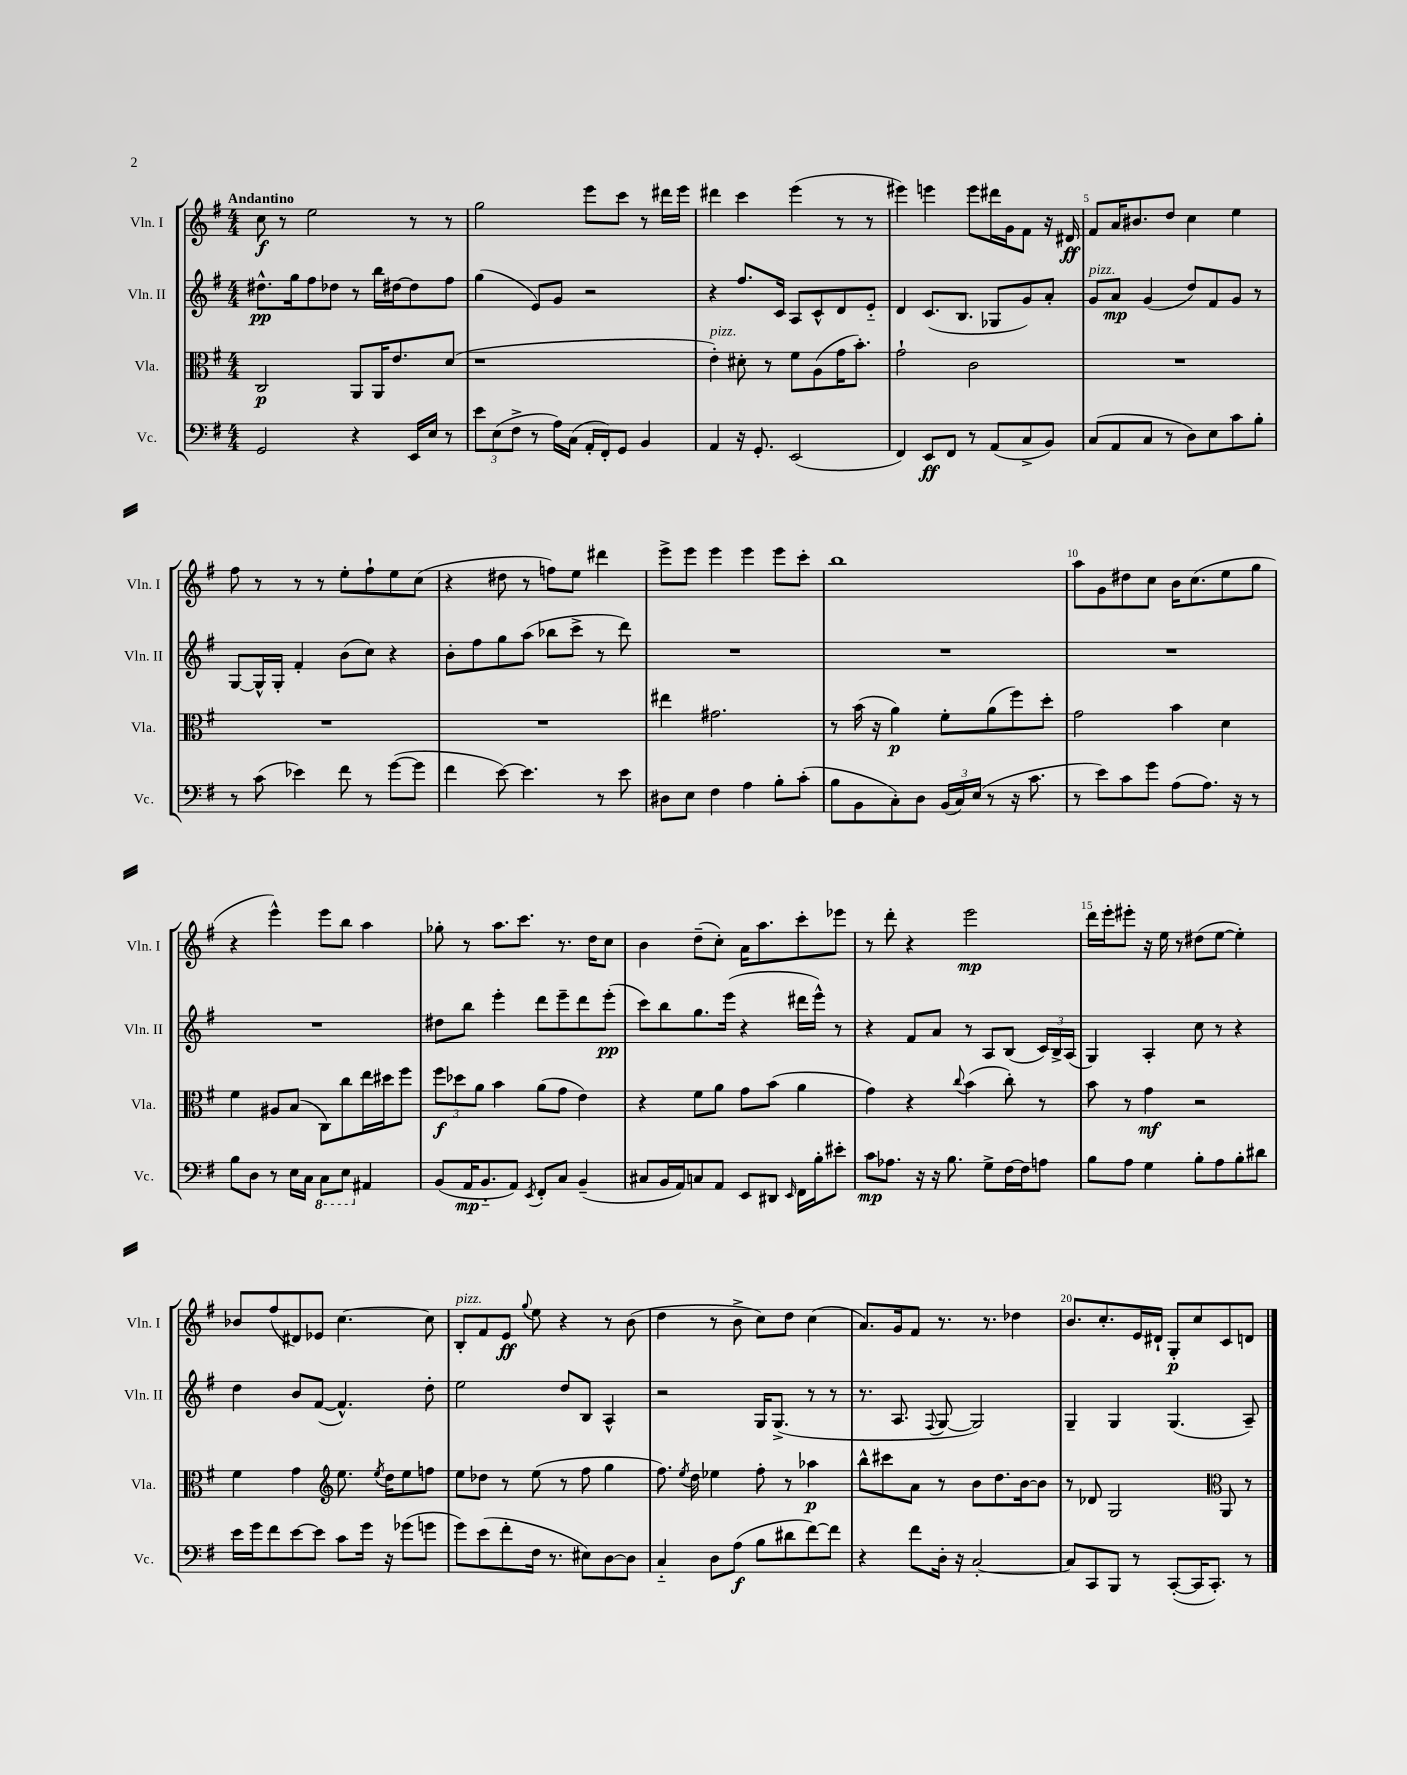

**kern	**dynam	**kern	**dynam	**kern	**dynam	**kern	**dynam
*part4	*part4	*part3	*part3	*part2	*part2	*part1	*part1
*staff4	*staff4	*staff3	*staff3	*staff2	*staff2	*staff1	*staff1
*I"Vc.	*	*I"Vla.	*	*I"Vln. II	*	*I"Vln. I	*
*I'Vc.	*	*I'Vla.	*	*I'Vln. II	*	*I'Vln. I	*
*clefF4	*	*clefC3	*	*clefG2	*	*clefG2	*
*k[f#]	*	*k[f#]	*	*k[f#]	*	*k[f#]	*
*M4/4	*	*M4/4	*	*M4/4	*	*M4/4	*
=1	=1	=1	=1	=1	=1	=1	=1
!	!	!	!	!	!	!LO:TX:a:B:t=Andantino	!
2GG/	.	2C/	p	8.dd#X^^\L	pp	8cc\	f
.	.	.	.	.	.	8r	.
.	.	.	.	16gg\k	.	.	.
.	.	.	.	8ff#\	.	2ee\	.
.	.	.	.	8dd-X\J	.	.	.
4r	.	8AA/L	.	8r	.	.	.
.	.	16AA/K	.	16bb\LL	.	.	.
.	.	8.e/	.	[16dd#X\J	.	.	.
16EE/LL	.	.	.	8dd#\]	.	8r	.
16E/JJ	.	.	.	.	.	.	.
8r	.	(8d/J	.	8ff#\J	.	8r	.
=2	=2	=2	=2	=2	=2	=2	=2
12e\L	.	1r	.	(4gg\	.	2gg\	.
(12E\	.	.	.	.	.	.	.
12F#^\J	.	.	.	.	.	.	.
8r	.	.	.	8e/L)	.	.	.
16A\LL)	.	.	.	8g/J	.	.	.
(16C\JJ	.	.	.	.	.	.	.
16AA'/LL	.	.	.	2r	.	8eee\L	.
16FF#'/J)	.	.	.	.	.	.	.
8GG/J	.	.	.	.	.	8ccc\J	.
4BB/	.	.	.	.	.	8r	.
.	.	.	.	.	.	16ddd#X\LL	.
.	.	.	.	.	.	16eee\JJ	.
=3	=3	=3	=3	=3	=3	=3	=3
!	!	!LO:TX:a:i:t=pizz.	!	!	!	!	!
4AA/	.	4e'\)	.	4r	.	4ddd#X\	.
16r	.	8d#X'\	.	8.ff#/L	.	4ccc\	.
8.GG'/	.	.	.	.	.	.	.
.	.	8r	.	.	.	.	.
.	.	.	.	16c/Jk	.	.	.
(2EE/	.	8f#\L	.	8A/L	.	(4eee\	.
.	.	(8A\	.	8c^^/	.	.	.
.	.	16g\K	.	8d/	.	8r	.
.	.	8.b'\J)	.	.	.	.	.
.	.	.	.	8e/J	.	8r	.
=4	=4	=4	=4	=4	=4	=4	=4
4FF#/)	.	2g`\	.	4d/	.	4eee#X\)	.
8EE/L	ff	.	.	(8.c/L	.	4eeen\	.
8FF#/J	.	.	.	.	.	.	.
.	.	.	.	8.B/J	.	.	.
8r	.	2c\	.	.	.	8eee\L	.
(8AA/L	.	.	.	8G-X/L	.	16ddd#X\L	.
.	.	.	.	.	.	16g\J	.
8C^/	.	.	.	8g/)	.	8f#\J	.
8BB/J)	.	.	.	8a'/J	.	16r	.
.	.	.	.	.	.	16d#X/	ff
=5	=5	=5	=5	=5	=5	=5	=5
!	!	!	!	!LO:TX:a:i:t=pizz.	!	!	!
(8C/L	.	1r	.	8g/L	.	8f#/L	.
8AA/	.	.	.	8a/J	mp	16a/K	.
.	.	.	.	.	.	8.b#X/	.
8C/J	.	.	.	(4g/	.	.	.
8r	.	.	.	.	.	8dd/J	.
8D\L)	.	.	.	8dd/L)	.	4cc\	.
8E\	.	.	.	8f#/	.	.	.
8c\	.	.	.	8g/J	.	4ee\	.
8B'\J	.	.	.	8r	.	.	.
!!LO:LB:g=z
=6	=6	=6	=6	=6	=6	=6	=6
8r	.	1r	.	[8G/L	.	8ff#\	.
(8c\	.	.	.	16G^^/L]	.	8r	.
.	.	.	.	16G'/JJ	.	.	.
4e-X\)	.	.	.	4f#'/	.	8r	.
.	.	.	.	.	.	8r	.
8f#\	.	.	.	(8b\L	.	8ee'\L	.
8r	.	.	.	8cc\J)	.	8ff#`\	.
([8g\L	.	.	.	4r	.	8ee\	.
8g\J]	.	.	.	.	.	(8cc\J	.
=7	=7	=7	=7	=7	=7	=7	=7
4f#\	.	1r	.	8b'\L	.	4r	.
.	.	.	.	8ff#\	.	.	.
[8e\)	.	.	.	8gg\	.	8dd#X\	.
4.e\]	.	.	.	(8aa\J	.	8r	.
.	.	.	.	8bb-X\L	.	8ffn\L)	.
.	.	.	.	8ccc^\J	.	8ee\J	.
8r	.	.	.	8r	.	4ddd#X\	.
8e\	.	.	.	8ddd\)	.	.	.
=8	=8	=8	=8	=8	=8	=8	=8
8D#X\L	.	4ee#X\	.	1r	.	8eee^\L	.
8E\J	.	.	.	.	.	8eee\J	.
4F#\	.	2.g#X\	.	.	.	4eee\	.
4A\	.	.	.	.	.	4eee\	.
8B'\L	.	.	.	.	.	8eee\L	.
(8c'\J	.	.	.	.	.	8ccc'\J	.
=9	=9	=9	=9	=9	=9	=9	=9
8B\L	.	8r	.	1r	.	1bb	.
8BB\	.	(16b\	.	.	.	.	.
.	.	16r	.	.	.	.	.
8C'\)	.	4a\)	p	.	.	.	.
8D\J	.	.	.	.	.	.	.
(24BB/LL	.	8f#'\L	.	.	.	.	.
24C/)	.	.	.	.	.	.	.
(24E/JJ	.	.	.	.	.	.	.
8r	.	(8a\	.	.	.	.	.
16r	.	8ff#\)	.	.	.	.	.
8.c\	.	.	.	.	.	.	.
.	.	8dd'\J	.	.	.	.	.
=10	=10	=10	=10	=10	=10	=10	=10
8r	.	2g\	.	1r	.	8aa\L	.
8e\L)	.	.	.	.	.	8g\	.
8c\	.	.	.	.	.	8dd#X\	.
8g\J	.	.	.	.	.	8cc\J	.
(8A\L	.	4b\	.	.	.	16b\KL	.
.	.	.	.	.	.	(8.cc\	.
8.A\J)	.	.	.	.	.	.	.
.	.	4d\	.	.	.	8ee\	.
16r	.	.	.	.	.	.	.
8r	.	.	.	.	.	8gg\J	.
!!LO:LB:g=z
=11	=11	=11	=11	=11	=11	=11	=11
8B\L	.	4f#\	.	1r	.	4r	.
8D\J	.	.	.	.	.	.	.
8r	.	8A#X/L	.	.	.	4eee^^\)	.
16E\LL	.	(8B/J	.	.	.	.	.
16C\JJ	.	.	.	.	.	.	.
*8ba	*	*	*	*	*	*	*
8CC\L	.	8C\L)	.	.	.	8eee\L	.
8EE\J	.	8cc\	.	.	.	8bb\J	.
*X8ba	*	*	*	*	*	*	*
4AA#X/	.	16ee\L	.	.	.	4aa\	.
.	.	16dd#X\J	.	.	.	.	.
.	.	8ff#\J	.	.	.	.	.
=12	=12	=12	=12	=12	=12	=12	=12
(8BB/L	.	12ff#\L	f	8dd#X\L	.	8gg-X'\	.
.	.	12dd-X\	.	.	.	.	.
16AA/K	mp	.	.	8bb\J	.	8r	.
.	.	12a\J	.	.	.	.	.
8.BB/	.	.	.	.	.	.	.
.	.	4b\	.	4eee'\	.	8.aa\L	.
8AA/J)	.	.	.	.	.	.	.
.	.	.	.	.	.	8.ccc\J	.
8qEE/	.	.	.	.	.	.	.
8FF#'/L	.	(8a\L	.	8ddd\L	.	.	.
8C/J	.	8g\J	.	8eee~\	.	8.r	.
(4BB~/	.	4e\)	.	8ddd\	.	.	.
.	.	.	.	.	.	16dd\KL	.
.	.	.	.	(8eee'\J	pp	8cc\J	.
=13	=13	=13	=13	=13	=13	=13	=13
8C#X/L	.	4r	.	8ccc\L)	.	4b\	.
16BB/L	.	.	.	8bb\	.	.	.
16AA/J)	.	.	.	.	.	.	.
8Cn/	.	8f#\L	.	8.gg\	.	(8dd~\L	.
8AA/J	.	8a\J	.	.	.	8cc'\J)	.
.	.	.	.	(16eee\Jk	.	.	.
8EE/L	.	8g\L	.	4r	.	16a\KL	.
.	.	.	.	.	.	8.aa\	.
8DD#X/J	.	(8b\J	.	.	.	.	.
16qqEE/	.	.	.	.	.	.	.
16FF#\LL	.	4a\	.	16ddd#X\LL	.	8ccc'\	.
16B'\J	.	.	.	16eee^^\JJ)	.	.	.
8e#X'\J	.	.	.	8r	.	8eee-X\J	.
=14	=14	=14	=14	=14	=14	=14	=14
8c\L	mp	4g\)	.	4r	.	8r	.
8.A-X\J	.	.	.	.	.	8ddd'\	.
.	.	4r	.	8f#/L	.	4r	.
16r	.	.	.	.	.	.	.
16r	.	.	.	8a/J	.	.	.
8.B\	.	.	.	.	.	.	.
.	.	8qqcc/	.	.	.	.	.
.	.	(4b\	.	8r	.	2eee\	mp
8G^\L	.	.	.	8A/L	.	.	.
[16F#\L	.	8cc'\)	.	(8B/J	.	.	.
16F#\J]	.	.	.	.	.	.	.
8An\J	.	8r	.	24c/LL)	.	.	.
.	.	.	.	24B^/	.	.	.
.	.	.	.	(24A/JJ	.	.	.
=15	=15	=15	=15	=15	=15	=15	=15
8B\L	.	8b\	.	4G/)	.	16ddd\LL	.
.	.	.	.	.	.	16eee'\J	.
8A\J	.	8r	.	.	.	8eee#X'\J	.
4G\	.	4g\	mf	4A'/	.	16r	.
.	.	.	.	.	.	16ee\	.
.	.	.	.	.	.	8r	.
8B'\L	.	2r	.	8cc\	.	(8dd#X\L	.
8A\	.	.	.	8r	.	[8ee\J	.
8B'\	.	.	.	4r	.	4ee'\])	.
8d#X\J	.	.	.	.	.	.	.
!!LO:LB:g=z
=16	=16	=16	=16	=16	=16	=16	=16
16e\LL	.	4f#\	.	4dd\	.	8b-X/L	.
16g\J	.	.	.	.	.	.	.
8f#\	.	.	.	.	.	(8ff#/	.
[8e\	.	4g\	.	8b/L	.	8d#X/)	.
8e\J]	.	.	.	([8f#/J	.	8e-X/J	.
*	*	*clefG2	*	*	*	*	*
8c\L	.	8.ee\	.	4.f#^^/])	.	[4.cc\	.
16g\Jk	.	.	.	.	.	.	.
.	.	8qee/	.	.	.	.	.
16r	.	16dd\KL	.	.	.	.	.
(8g-X\L	.	8ee\	.	.	.	.	.
8gn\J	.	8ffn\J	.	8dd'\	.	8cc\]	.
=17	=17	=17	=17	=17	=17	=17	=17
!	!	!	!	!	!	!LO:TX:a:i:t=pizz.	!
8g\L)	.	8ee\L	.	2ee\	.	8B'/L	.
(8e\	.	8dd-X\J	.	.	.	8f#/	.
8f#'\	.	8r	.	.	.	8e/J	ff
.	.	.	.	.	.	8qqgg/	.
16F#\Jk	.	(8ee\	.	.	.	8ee\	.
8.r	.	.	.	.	.	.	.
.	.	8r	.	8dd/L	.	4r	.
8E#X\L)	.	8ff#\	.	8B/J	.	.	.
[8D\	.	4gg\	.	4A^^/	.	8r	.
8D\J]	.	.	.	.	.	(8b\	.
=18	=18	=18	=18	=18	=18	=18	=18
4C/	.	8.ff#\)	.	2r	.	4dd\	.
.	.	8qee/	.	.	.	.	.
.	.	16dd\	.	.	.	.	.
8D\L	.	4ee-X\	.	.	.	8r	.
(8A\J	f	.	.	.	.	8b^\	.
8B\L	.	8ff#'\	.	16G/KL	.	8cc\L)	.
.	.	.	.	(8.G^/J	.	.	.
8d#X\	.	8r	.	.	.	8dd\J	.
[8f#\)	.	4aa-X\	p	8r	.	(4cc\	.
8f#\J]	.	.	.	8r	.	.	.
=19	=19	=19	=19	=19	=19	=19	=19
4r	.	8bb^^\L	.	8.r	.	8.a/L)	.
.	.	8ccc#X\	.	.	.	.	.
.	.	.	.	8.A/	.	16g/k	.
8f#\L	.	8a\J	.	.	.	8f#/J	.
.	.	.	.	8qqF#/	.	.	.
16D'\Jk	.	8r	.	[8G/	.	8.r	.
16r	.	.	.	.	.	.	.
[2C'/	.	8b\L	.	2G/])	.	.	.
.	.	.	.	.	.	8.r	.
.	.	8.dd\	.	.	.	.	.
.	.	.	.	.	.	4dd-X\	.
.	.	[16b\k	.	.	.	.	.
.	.	8b\J]	.	.	.	.	.
=20	=20	=20	=20	=20	=20	=20	=20
8C/L]	.	8r	.	4G~/	.	8.b/L	.
8CC/	.	8d-X/	.	.	.	.	.
.	.	.	.	.	.	8.cc'/	.
8BBB/J	.	2G/	.	4G/	.	.	.
8r	.	.	.	.	.	16e/L	.
.	.	.	.	.	.	16d#X`/JJ	.
([8CC'/L	.	.	.	(4.G/	.	8G'/L	p
16CC/K]	.	.	.	.	.	8cc/	.
8.CC'/J)	.	.	.	.	.	.	.
*	*	*clefC3	*	*	*	*	*
.	.	8AA/	.	.	.	8c/	.
8r	.	8r	.	8A~/)	.	8dn/J	.
==	==	==	==	==	==	==	==
*-	*-	*-	*-	*-	*-	*-	*-
